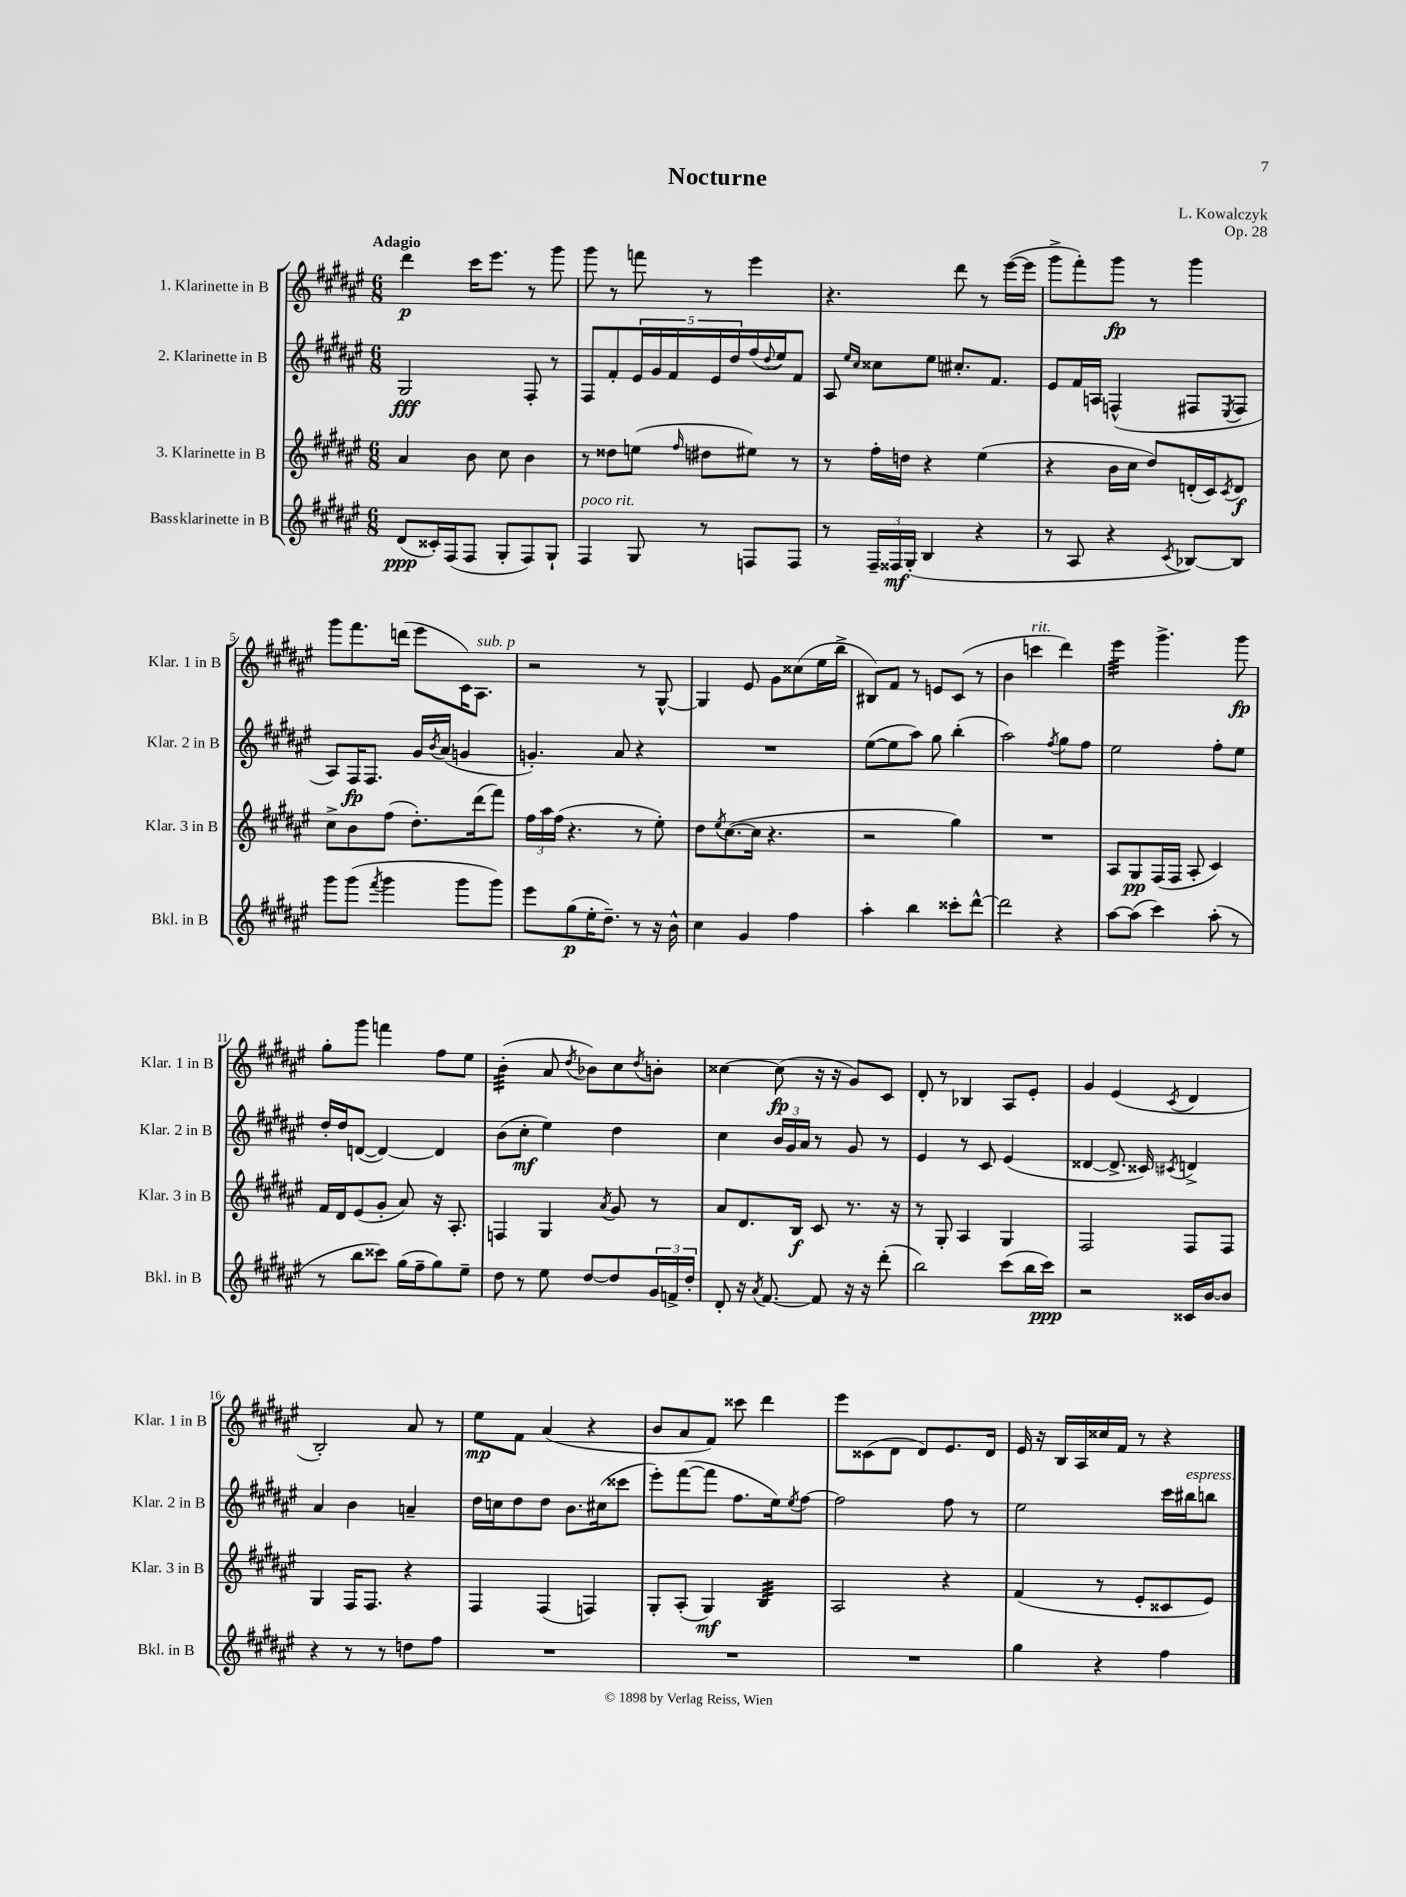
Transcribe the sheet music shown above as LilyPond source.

\header { title = "Nocturne" composer = "L. Kowalczyk" opus = "Op. 28" }
<<
\new StaffGroup <<
\new Staff = "s0" \with { instrumentName = "1. Klarinette in B" shortInstrumentName = "Klar. 1 in B" } {
    \clef treble \key fis \major \numericTimeSignature \time 6/8 \tempo "Adagio"
    dis'''4\p cis'''16 eis'''8. r8 gis'''8 |
    gis'''8 r8 f'''8 r8 eis'''4 |
    r4. dis'''8 r8 eis'''16~( eis'''16 |
    gis'''8-> fis'''8-.) gis'''8\fp r8 gis'''4 |
    gis'''8 fis'''8. d'''16( eis'''8 cis'16) ais8.^\markup { \italic "sub. p" } |
    r2 r8 gis8~-^ |
    gis4 eis'8 gis'8 cisis''8( eis''16 b''16-> |
    bis8) fis'8 r8 e'8 cis'8( r8 |
    b'4 c'''4^\markup { \italic "rit." } dis'''4) |
    eis'''4:32 gis'''4.-> gis'''8\fp |
    gis''8-. gis'''8 f'''4 fis''8 eis''8 |
    b'4:32-.( ais'8 \acciaccatura { dis''8 } bes'8) cis''8 \acciaccatura { dis''8 } b'8-. |
    cisis''4~ cisis''8\fp( r16 r16 gis'8) cis'8 |
    dis'8-. r8 bes4 ais8 eis'8-. |
    gis'4 eis'4( \acciaccatura { cis'8 } dis'4 |
    b2-.) ais'8 r8 |
    eis''8\mp fis'8 ais'4( r4 |
    b'8 ais'8 fis'8) cisis'''8 dis'''4 |
    eis'''8 cisis'8( dis'8 dis'8) eis'8. dis'16 |
    eis'16 r16 b16 ais16 cisis''16 fis'16 r8 r4 \bar "|." |
}
\new Staff = "s1" \with { instrumentName = "2. Klarinette in B" shortInstrumentName = "Klar. 2 in B" } {
    \clef treble \key fis \major \numericTimeSignature \time 6/8
    gis2\fff fis8-. r8 |
    fis8 fis'8-. \tuplet 5/4 { eis'16 gis'16 fis'16 eis'16 dis''16 } fis''16( \appoggiatura { dis''8 } eis''16) fis'8 |
    ais8 \grace { eis''16 cis''16 } cisis''8 eis''8 cis''8.-. fis'8. |
    eis'8 fis'16 a16 f4-^( fis8 \acciaccatura { eis8 } fis8 |
    ais8) fis16\fp fis8. gis'16 \acciaccatura { b'8 } ais'16( g'4 |
    g'4.-.) ais'8 r4 |
    R2. |
    eis''8~( eis''8 ais''8) gis''8 b''4-.( |
    ais''2) \acciaccatura { fis''8 } gis''8 fis''8 |
    eis''2 fis''8-. eis''8 |
    dis''16-. dis''16 d'8~( d'4~) d'4 |
    b'8( cis''8-.\mf eis''4) dis''4 |
    cis''4 \tuplet 3/2 { b'16 gis'16 ais'16 } r8 gis'8 r8 |
    eis'4 r8 cis'8 eis'4( |
    disis'4~ disis'8.-> cisis'16) \acciaccatura { cis'8 } d'4-> |
    ais'4 b'4 a'4-- |
    dis''16 c''16 dis''8 dis''8 b'8. cis''16( cisis'''8 |
    eis'''8-.) fis'''8~( fis'''8 fis''8. eis''16) \acciaccatura { eis''8 } fis''8~ |
    fis''2 fis''8 r8 |
    eis''2 cis'''16 bis''16^\markup { \italic "espress." } b''8 \bar "|." |
}
\new Staff = "s2" \with { instrumentName = "3. Klarinette in B" shortInstrumentName = "Klar. 3 in B" } {
    \clef treble \key fis \major \numericTimeSignature \time 6/8
    ais'4 b'8 cis''8 b'4 |
    r8 disis''8 e''8( \grace { fis''16 } dis''8 eis''8) r8 |
    r8 fis''16-. d''16 r4 eis''4( |
    r4 b'16 cis''16 dis''8) d'16-.( cis'16) \acciaccatura { cis'8 } d'8\f |
    cis''8-> b'8 fis''8( dis''8.-.) dis'''16( fis'''8) |
    \tuplet 3/2 { fis''16 ais''16 fis''16( } r4. r8 eis''8-.) |
    dis''8 \acciaccatura { eis''8 } cis''8.~( cis''16 r4. |
    r2 gis''4) |
    R2. |
    ais8 gis8\pp fis16( fis16 ais8-. cis'4) |
    fis'16 dis'16 eis'8( gis'8-. ais'8) r16 ais8.-. |
    f4 gis4 \acciaccatura { ais'8 } gis'8 r8 |
    ais'8 dis'8. b16\f cis'8 r8. r16 |
    r8 gis8-. ais4 gis4 |
    fis2 fis8 fis8 |
    gis4 fis16 fis8. r4 |
    fis4 fis4( f4) |
    gis8-. ais8-.( gis4\mf) b4:32 |
    ais2 r4 |
    fis'4( r8 eis'8-. cisis'8 eis'8) \bar "|." |
}
\new Staff = "s3" \with { instrumentName = "Bassklarinette in B" shortInstrumentName = "Bkl. in B" } {
    \clef treble \key fis \major \numericTimeSignature \time 6/8
    dis'8\ppp( cisis'16-.) fis16( fis8 gis8-. fis8) gis8-! |
    fis4^\markup { \italic "poco rit." } gis8 r8 f8 f8 |
    r8 \tuplet 3/2 { fis16-- fisis16\mf gis16-.( } b4 r4 |
    r8 ais8 r4 \acciaccatura { cis'8 } bes8~) bes8 |
    gis'''8 gis'''8( \acciaccatura { fis'''8 } gis'''4 gis'''8 gis'''8) |
    eis'''8 gis''8\p( eis''16-. dis''8.--) r8 r16 b'16-^ |
    cis''4 gis'4 fis''4 |
    ais''4-. b''4 cisis'''8-. dis'''8~-^ |
    dis'''2 r4 |
    ais''8~ ais''8( cis'''4) ais''8-.( r8 |
    r8 b''8 cisis'''8) gis''16( fis''16-- gis''8) eis''8-- |
    dis''8 r8 eis''8 dis''8~ dis''8 \tuplet 3/2 { gis'16 f'16-> dis''16-. } |
    dis'8-. r16 \acciaccatura { ais'8 } fis'8.~ fis'8 r16 r16 dis'''8-.( |
    b''2) cis'''8( b''16 cis'''16\ppp) |
    r2 cisis'16 b'16~ b'8 |
    r4 r8 r8 d''8 fis''8 |
    R2. |
    R2. |
    R2. |
    gis''4 r4 fis''4 \bar "|." |
}
>>
>>
